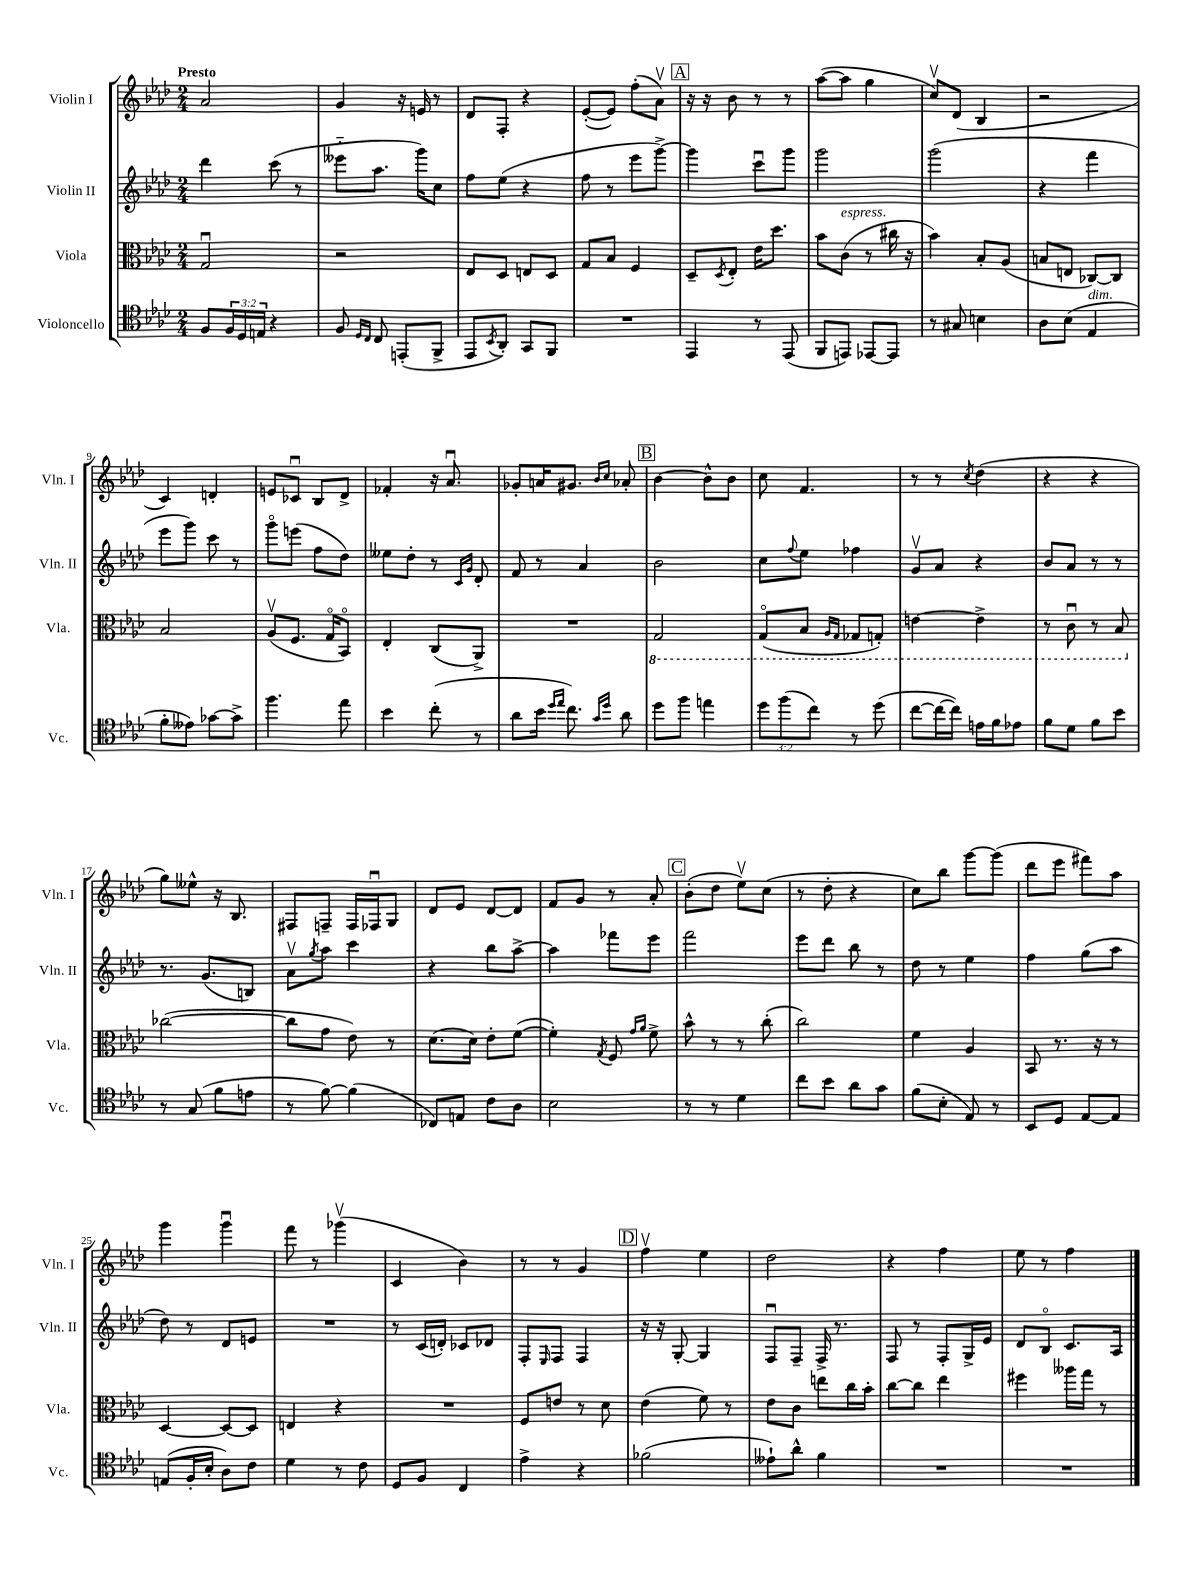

**kern	**kern	**kern	**kern
*staff4	*staff3	*staff2	*staff1
*clefC4	*clefC3	*clefG2	*clefG2
*k[b-e-a-d-]	*k[b-e-a-d-]	*k[b-e-a-d-]	*k[b-e-a-d-]
*M2/4	*M2/4	*M2/4	*M2/4
8F	2Gu	4ddd-	2a-
24F	.	.	.
24D-	.	.	.
24E	.	.	.
4r	.	(8ccc	.
.	.	8r	.
=	=	=	=
8F	2r	8eee--'~	4g
16qqD-	.	.	.
16qqC	.	.	.
8C	.	8.aa-	.
(8EE'	.	.	16r
.	.	16ggg)	16e
8FF^	.	8cc	8r
=	=	=	=
8EE-	8E-	8ff	8d-
8qBB-	.	.	.
8AA-')	8D-	(8ee-	8F'
8GG	8E	4r	4r
8FF	8D-	.	.
=	=	=	=
2r	8G	8ff	([8e-'
.	8B-	8r	8e-])
.	4F	8eee-	(8ff'
.	.	[8ggg^)	8a-v)
=	=	=	=
4EE-	8D-~	4ggg]	16r
.	.	.	16r
.	8qD-	.	.
.	8E-'	.	8b-
8r	16e-	8cccu	8r
.	8.dd-	.	.
(8EE-	.	8ggg	8r
=	=	=	=
8FF	8b-	2ggg	([8aa-
8EE)	(8c	.	8aa-]
[8EE-	8r	.	4gg
8EE-]	16cc#	.	.
.	16r	.	.
=	=	=	=
8r	4b-)	(2ggg	8ccv)
8G#	.	.	(8d-
4B	8B-'	.	4B-
.	(8A-	.	.
=	=	=	=
8A-	8B	4r	2r
(8B-	8E	.	.
4E-	[8C-)	4fff	.
.	8C-]	.	.
=	=	=	=
8f'	2B-	8eee-	4c)
8e--)	.	8ggg)	.
[8g-	.	8ccc	4d'
8g-^]	.	8r	.
=	=	=	=
4.ff	(8A-v	8gggo	8e
.	8.F	(8eee	8c-u
.	.	8ff	8B-
.	16Go	.	.
8ee-	8BB-o)	8dd-)	8d-^
=	=	=	=
4b-	4E-'	8ee--	4f-'
.	.	8dd-'	.
(8cc'	(8C	8r	16r
.	.	.	8.a-u
.	.	16qqc	.
.	.	16qqg	.
8r	8AA-^)	8d-'	.
=	=	=	=
8a-	2r	8f	8g-'
16b-	.	8r	16a
16qqdd-	.	.	.
16qqee-	.	.	.
8.cc)	.	.	8.g#
.	.	4a-	.
16qqg	.	.	16qqb-
16qqdd-	.	.	16qqcc
8a-	.	.	8a-'
=	=	=	=
8dd-	2GG	2b-	[4b-
8ff	.	.	.
4ee	.	.	8b-^^]
.	.	.	8b-
=	=	=	=
12dd-	(8GGo	8cc	8cc
(12ff	.	.	.
.	.	8qqff	.
.	8BB-	8ee-	4.f
12cc)	.	.	.
.	16qqAA-	.	.
.	16qqGG	.	.
8r	8GG-	4ff-	.
(8dd-	8GG')	.	.
=	=	=	=
[8cc	[4E	8gv	8r
16cc_	.	8a-	8r
16cc])	.	.	.
.	.	.	8qcc
16e	4E^]	4r	(4dd-
16f	.	.	.
8e-	.	.	.
=	=	=	=
8f	8r	8b-	4r
8d-	8Cu	8a-	.
8f	8r	8r	4r
8b-	8BB-	8r	.
=	=	=	=
8r	([2cc-	8.r	8gg)
(8G	.	.	8ee--^^
.	.	(8.g	.
8f	.	.	16r
.	.	.	8.B-
8e	.	8B)	.
=	=	=	=
8r	8cc-]	8a-v	8F#
.	.	8qgg	.
[8f)	8g	8aa-	8F~
(4f]	8e-)	4ccc	16F
.	.	.	16F-u
.	8r	.	8G
=	=	=	=
8C-)	(8.d-	4r	8d-
8E	.	.	8e-
.	16d-)	.	.
8c	8e-'	8bb-	[8d-
8A-	([8f	[8aa-^	8d-]
=	=	=	=
2B-	4f'])	4aa-]	8f
.	.	.	8g
.	8qG	.	.
.	8F	8fff-	8r
.	16qqg	.	.
.	16qqa-	.	.
.	8f^	8eee-	8a-'
=	=	=	=
8r	8b-^^	2fff	(8b-'
8r	8r	.	8dd-
4d-	8r	.	8ee-v)
.	(8cc'	.	(8cc
=	=	=	=
8cc	2cc)	8eee-	8r
8b-	.	8ddd-	8dd-'
8a-	.	8bb-	4r
8g	.	8r	.
=	=	=	=
(8f	4f	8dd-	8cc)
8B-'	.	8r	8bb-
8E-)	4A-	4ee-	[8ggg
8r	.	.	(8ggg]
=	=	=	=
8BB-	8BB-	4ff	8ddd-
8D-	8.r	.	8eee-
[8E-	.	(8gg	8fff#)
.	16r	.	.
8E-]	8r	8aa-	8aa-
=	=	=	=
(8E	[4D-	8dd-)	4ggg
16F'	.	8r	.
16B-'	.	.	.
8A-)	8D-_	8d-	4gggu
8c	8D-]	8e	.
=	=	=	=
4d-	4E	2r	8fff
.	.	.	8r
8r	4r	.	(4ggg-v
8c	.	.	.
=	=	=	=
8D-	2r	8r	4c
8F	.	(16c	.
.	.	16d')	.
4C	.	8c-	4b-)
.	.	8d-	.
=	=	=	=
4e-^	8F	8F'	8r
.	.	16qqE-	.
.	8e	8F	8r
4r	8r	4F	4g
.	8d-	.	.
=	=	=	=
(2f-	(4e-	16r	4ffv
.	.	16r	.
.	.	[8G'	.
.	8f)	4G]	4ee-
.	8r	.	.
=	=	=	=
8e--`)	8e-	8Fu	2dd-
8a-^^	8c	8F~	.
4f	8ee	16F^	.
.	.	8.r	.
.	16cc	.	.
.	16b-'	.	.
=	=	=	=
2r	[8cc	8F	4r
.	8cc]	8r	.
.	4ee-	8F'	4ff
.	.	16G^	.
.	.	16e-	.
=	=	=	=
2r	4ff#	8d-	8ee-
.	.	8B-o	8r
.	16aa--	8.c	4ff
.	16gg	.	.
.	8r	.	.
.	.	16A-	.
==	==	==	==
*-	*-	*-	*-
